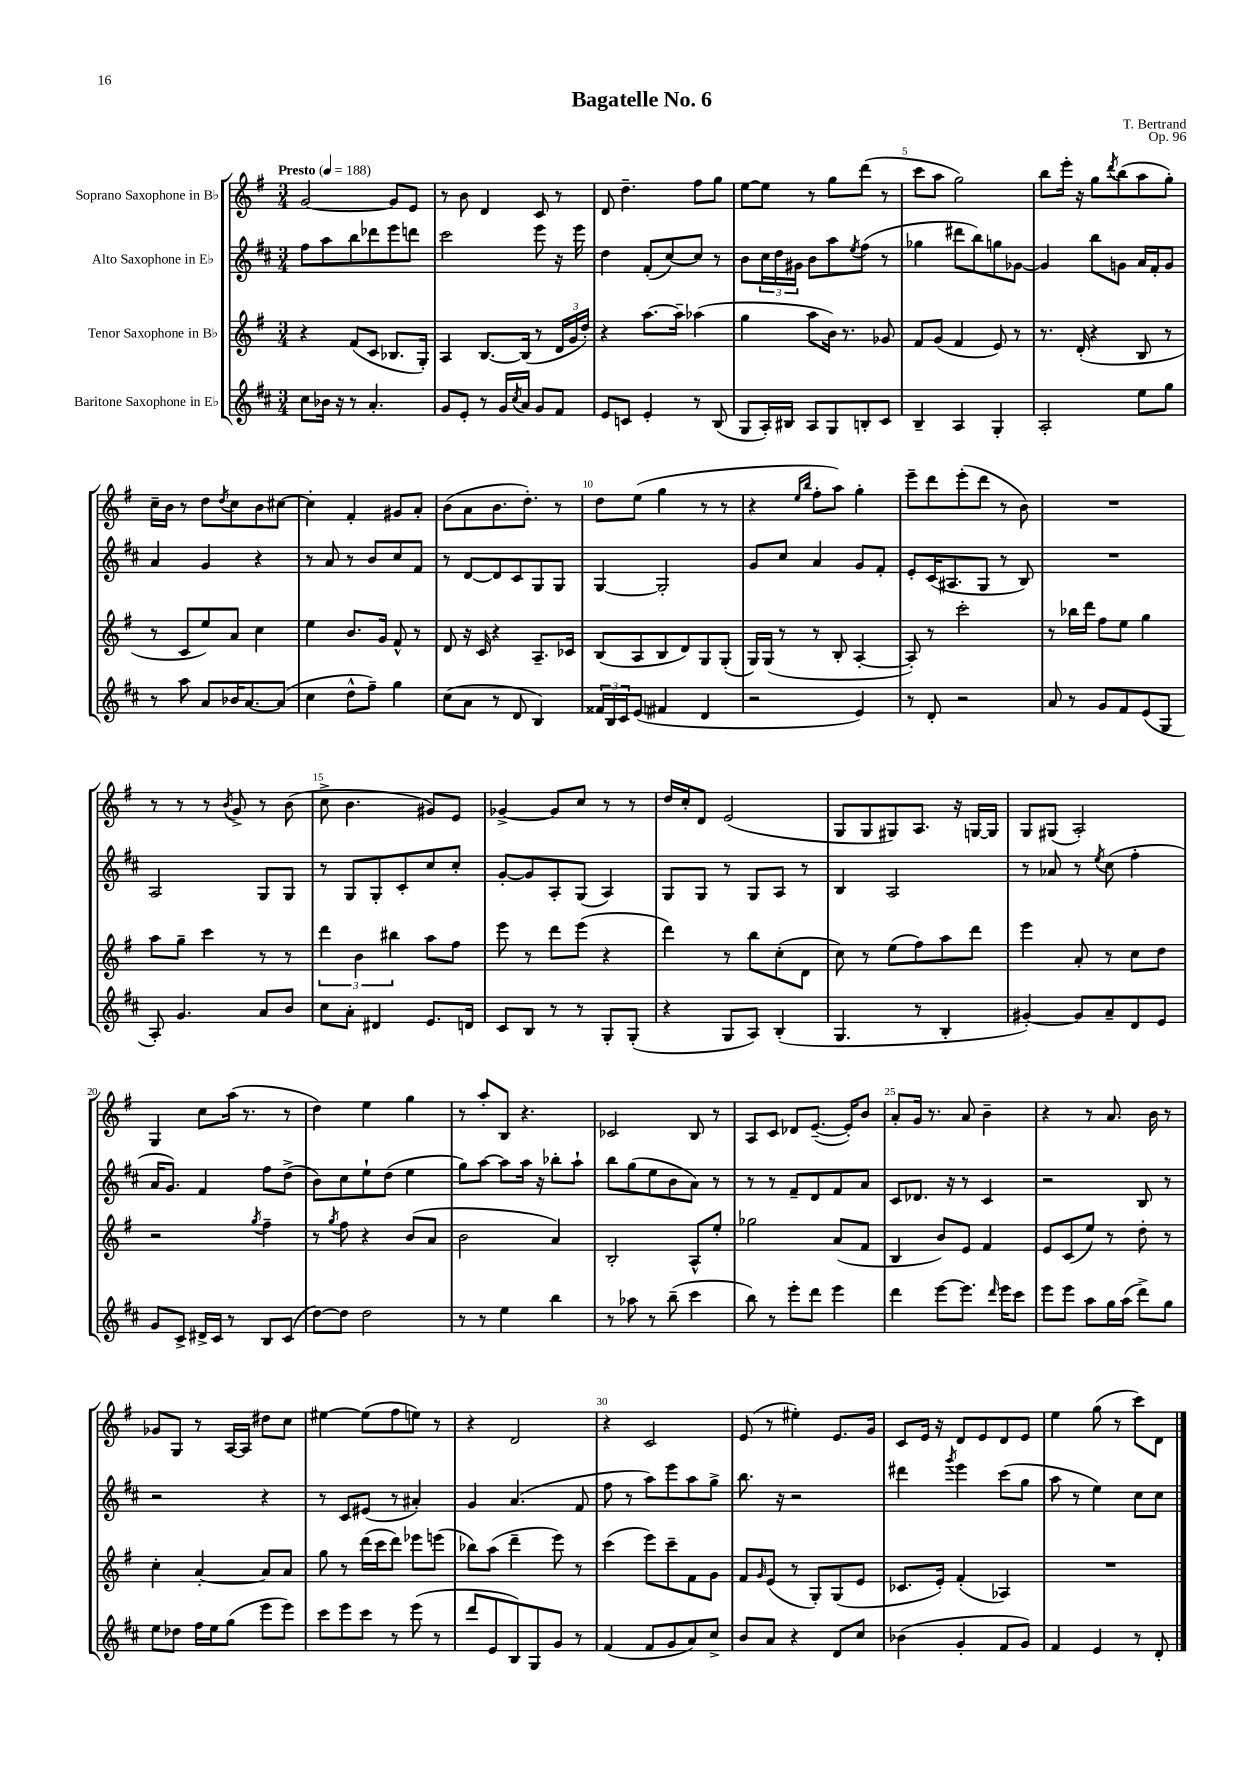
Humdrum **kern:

**kern	**kern	**kern	**kern
*staff4	*staff3	*staff2	*staff1
*clefG2	*clefG2	*clefG2	*clefG2
*k[f#c#]	*k[f#]	*k[f#c#]	*k[f#]
*M3/4	*M3/4	*M3/4	*M3/4
*MM188	*MM188	*MM188	*MM188
8cc#	4r	8ff#	[2g
16b-	.	8aa	.
16r	.	.	.
8r	(8f#	8bb	.
4.a'	8c	8ddd-	.
.	8.B-	8eee	8g]
.	.	8ddd	8e
.	16G')	.	.
=	=	=	=
8g	4A	2ccc#	8r
8e'	.	.	8b
8r	[8.B	.	4d
16g	.	.	.
8qcc#	.	.	.
16a	(16B]	.	.
8g	8r	8eee	8c
8f#	24d	16r	8r
.	24g	.	.
.	.	16eee	.
.	24dd')	.	.
=	=	=	=
8e	4r	4dd	8d
8c	.	.	4.dd~
4e'	[8.aa	(8f#'	.
.	.	[8cc#)	.
.	16aa~]	.	.
8r	(4aa-	8cc#]	8ff#
(8B	.	8r	8gg
=	=	=	=
8G	4gg	8b	[8ee
16A')	.	24cc#	8ee]
.	.	24dd	.
16B#	.	.	.
.	.	24g#	.
8A	8aa	8b	8r
8G	16b)	8aa	8gg
.	8.r	.	.
.	.	8qee	.
8B'	.	(8ff#	(8ddd
8c#	8g-	8r	8r
=	=	=	=
4B~	8f#	4gg-	8ccc
.	(8g	.	8aa
4A	4f#	8ddd#	2gg)
.	.	8bb)	.
4G'	8e)	8gg	.
.	8r	[8g-	.
=	=	=	=
2A'	8.r	4g-]	8bb
.	.	.	16eee'
.	(16d'	.	16r
.	4r	8bb	8gg
.	.	.	8qddd
.	.	8g	(8bb
8ee	8B	16a	8aa
.	.	16f#'	.
8gg	8r	8g	8gg')
=	=	=	=
8r	8r	4a	16cc~
.	.	.	16b
8aa	8c	.	8r
8a	8ee)	4g	8dd
.	.	.	8qdd
16b-	8a	.	8cc
[8.a	.	.	.
.	4cc	4r	8b
(8a]	.	.	[8cc#
=	=	=	=
4cc#	4ee	8r	4cc#']
.	.	8a	.
8dd^^	8.b	8r	4f#'
8ff#~)	.	8b	.
.	16g	.	.
4gg	8f#^^	8cc#	8g#
.	8r	8f#	8a'
=	=	=	=
(8cc#	8d	8r	(8b
8a	16r	[8d	8a
.	16c	.	.
8r	4r	8d]	8.b
8d	.	8c#	.
.	.	.	8.dd')
4B)	8.A~	8G	.
.	.	8G	8r
.	16c-	.	.
=	=	=	=
24f##	(8B	[4G	8dd
24B	.	.	.
24c#	.	.	.
(8e	8A	.	(8ee
4f#	8B	2G']	4gg
.	8d)	.	.
4d	8G	.	8r
.	(8G'	.	8r
=	=	=	=
2r	16G)	8g	4r
.	(16G	.	.
.	8r	8cc#	.
.	.	.	16qqee
.	.	.	16qqbb
.	8r	4a	8ff#'
.	8B'	.	8aa)
4e)	[4A'	8g	4gg'
.	.	8f#'	.
=	=	=	=
8r	8A'])	8e'	8eee~
8d'	8r	(16c#	8ddd
.	.	8.A#	.
2r	2ccc'	.	(8eee'
.	.	8G	8ddd
.	.	8r	8r
.	.	8B)	8b)
=	=	=	=
8a	8r	2.r	2.r
8r	16bb-	.	.
.	16ddd	.	.
8g	8ff#	.	.
8f#	8ee	.	.
(8e	4gg	.	.
8G	.	.	.
=	=	=	=
8A')	8aa	2A	8r
4.g	8gg~	.	8r
.	4ccc	.	8r
.	.	.	8qb
.	.	.	8g^
8a	8r	8G	8r
8b	8r	8G	(8b
=	=	=	=
8cc#	6ddd	8r	8cc^
8a'	.	8G	4.b
.	6b	.	.
4d#	.	8G'	.
.	6bb#	.	.
.	.	8c#'	.
8.e	8aa	8cc#	8g#)
.	8ff#	8cc#'	8e
16d	.	.	.
=	=	=	=
8c#	8eee	[8g'	[4g-^
8B	8r	8g]	.
8r	8ddd	8A'	8g-]
8r	(8eee	(8G	8cc
8G'	4r	4A)	8r
(8G'	.	.	8r
=	=	=	=
4r	4ddd)	8G	16dd
.	.	.	16cc'
.	.	8G	8d
8G	8r	8r	(2e
8A)	8bb	8G	.
(4B'	(8cc'	8A	.
.	8d	8r	.
=	=	=	=
4.G	8cc)	4B	8G
.	8r	.	8G
.	(8ee	2A	8G#)
8r	8ff#)	.	8.A
4B'	8aa	.	.
.	.	.	16r
.	8ddd	.	[16G
.	.	.	16G]
=	=	=	=
[4g#')	4eee	8r	8G
.	.	8a-	(8G#
8g#]	8a'	8r	2A')
.	.	8qee	.
8a~	8r	(8cc#	.
8d	8cc	4ff#'	.
8e	8dd	.	.
=	=	=	=
8g	2r	16a	4G
.	.	8.g)	.
8c#^	.	.	.
16d#^	.	4f#	8cc
16c#	.	.	.
8r	.	.	(16aa
.	.	.	8.r
.	8qgg	.	.
8B	4ff#~	8ff#	.
(8c#	.	(8dd^	8r
=	=	=	=
[8dd)	8r	8b)	4dd)
.	8qgg	.	.
8dd]	8ff#	8cc#	.
2dd	4r	8ee`	4ee
.	.	(8dd	.
.	(8b	4ee	4gg
.	8a	.	.
=	=	=	=
8r	2b	8gg)	8r
8r	.	[8aa	8aa'
4ee	.	8aa]	8B
.	.	16aa	4.r
.	.	16r	.
4bb	4a)	8bb-'	.
.	.	8aa`	.
=	=	=	=
8r	2B'	8bb	2c-
8aa-	.	(8gg	.
8r	.	8ee	.
(8bb~	.	8b	.
4ccc#	8A^^	8a)	8B
.	8ee'	8r	8r
=	=	=	=
8bb)	2gg-	8r	8A
8r	.	8r	8c
8eee'	.	8f#~	8d-
8ddd	.	8d	([8.e~
4eee	(8a	8f#	.
.	.	.	16e'])
.	8f#	8a	8b
=	=	=	=
4ddd	4B	8c#	8a'
.	.	8.d-	16g
.	.	.	8.r
[8eee	8b)	.	.
.	.	16r	.
8.eee]	8e	8r	8a
.	4f#	4c#	4b~
16qqddd	.	.	.
16eee	.	.	.
8ccc#	.	.	.
=	=	=	=
8eee	8e	2r	4r
8eee	(8c	.	.
8aa	8ee)	.	8r
16gg	8r	.	8.a
(16aa	.	.	.
8ddd^)	8dd'	8B	.
.	.	.	16b
8gg	8r	8r	8r
=	=	=	=
8ee	4cc'	2r	8g-
8dd-	.	.	8G
16ff#	[4a'	.	8r
16ee	.	.	.
(8gg	.	.	[16A
.	.	.	16A]
8eee	8a]	4r	8dd#
8eee)	8a	.	8cc
=	=	=	=
8ccc#	8gg	8r	[4ee#
8eee	8r	8c#	.
8ccc#	(16ddd	(8e#	(8ee#]
.	16ccc	.	.
8r	8ddd)	8r	8ff#
(8eee	8eee-	4a#')	8ee)
8r	(8eee	.	8r
=	=	=	=
8ddd	8bb-)	4g	4r
8e	(8aa	.	.
8B)	4ddd~	(4.a	2d
8G	.	.	.
8g	8eee)	.	.
8r	8r	8f#	.
=	=	=	=
(4f#	(4ccc	8ff#	4r
.	.	8r	.
8f#	8eee)	8aa)	2c
8g	8ccc~	8eee	.
8a)	8f#	8aa	.
8cc#^	8g	8gg^	.
=	=	=	=
8b	8f#	8.bb	(8e
.	16qqg	.	.
8a	(8e	.	8r
.	.	16r	.
4r	8r	2r	4ee#')
.	8G')	.	.
8d	(8G	.	8.e
8cc#	8e	.	.
.	.	.	16g
=	=	=	=
(4b-	8.c-	4ddd#	8c
.	.	.	16e
.	16e')	.	16r
.	.	8qggg	.
4g'	(4f#'	4eee	8d
.	.	.	8e
8f#	4A-)	(8ccc#	8d
8g)	.	8gg	8e
=	=	=	=
4f#	2.r	8aa	4ee
.	.	8r	.
4e	.	4ee)	(8gg
.	.	.	8r
8r	.	8cc#	8ccc)
8d'	.	8cc#	8d
==	==	==	==
*-	*-	*-	*-
